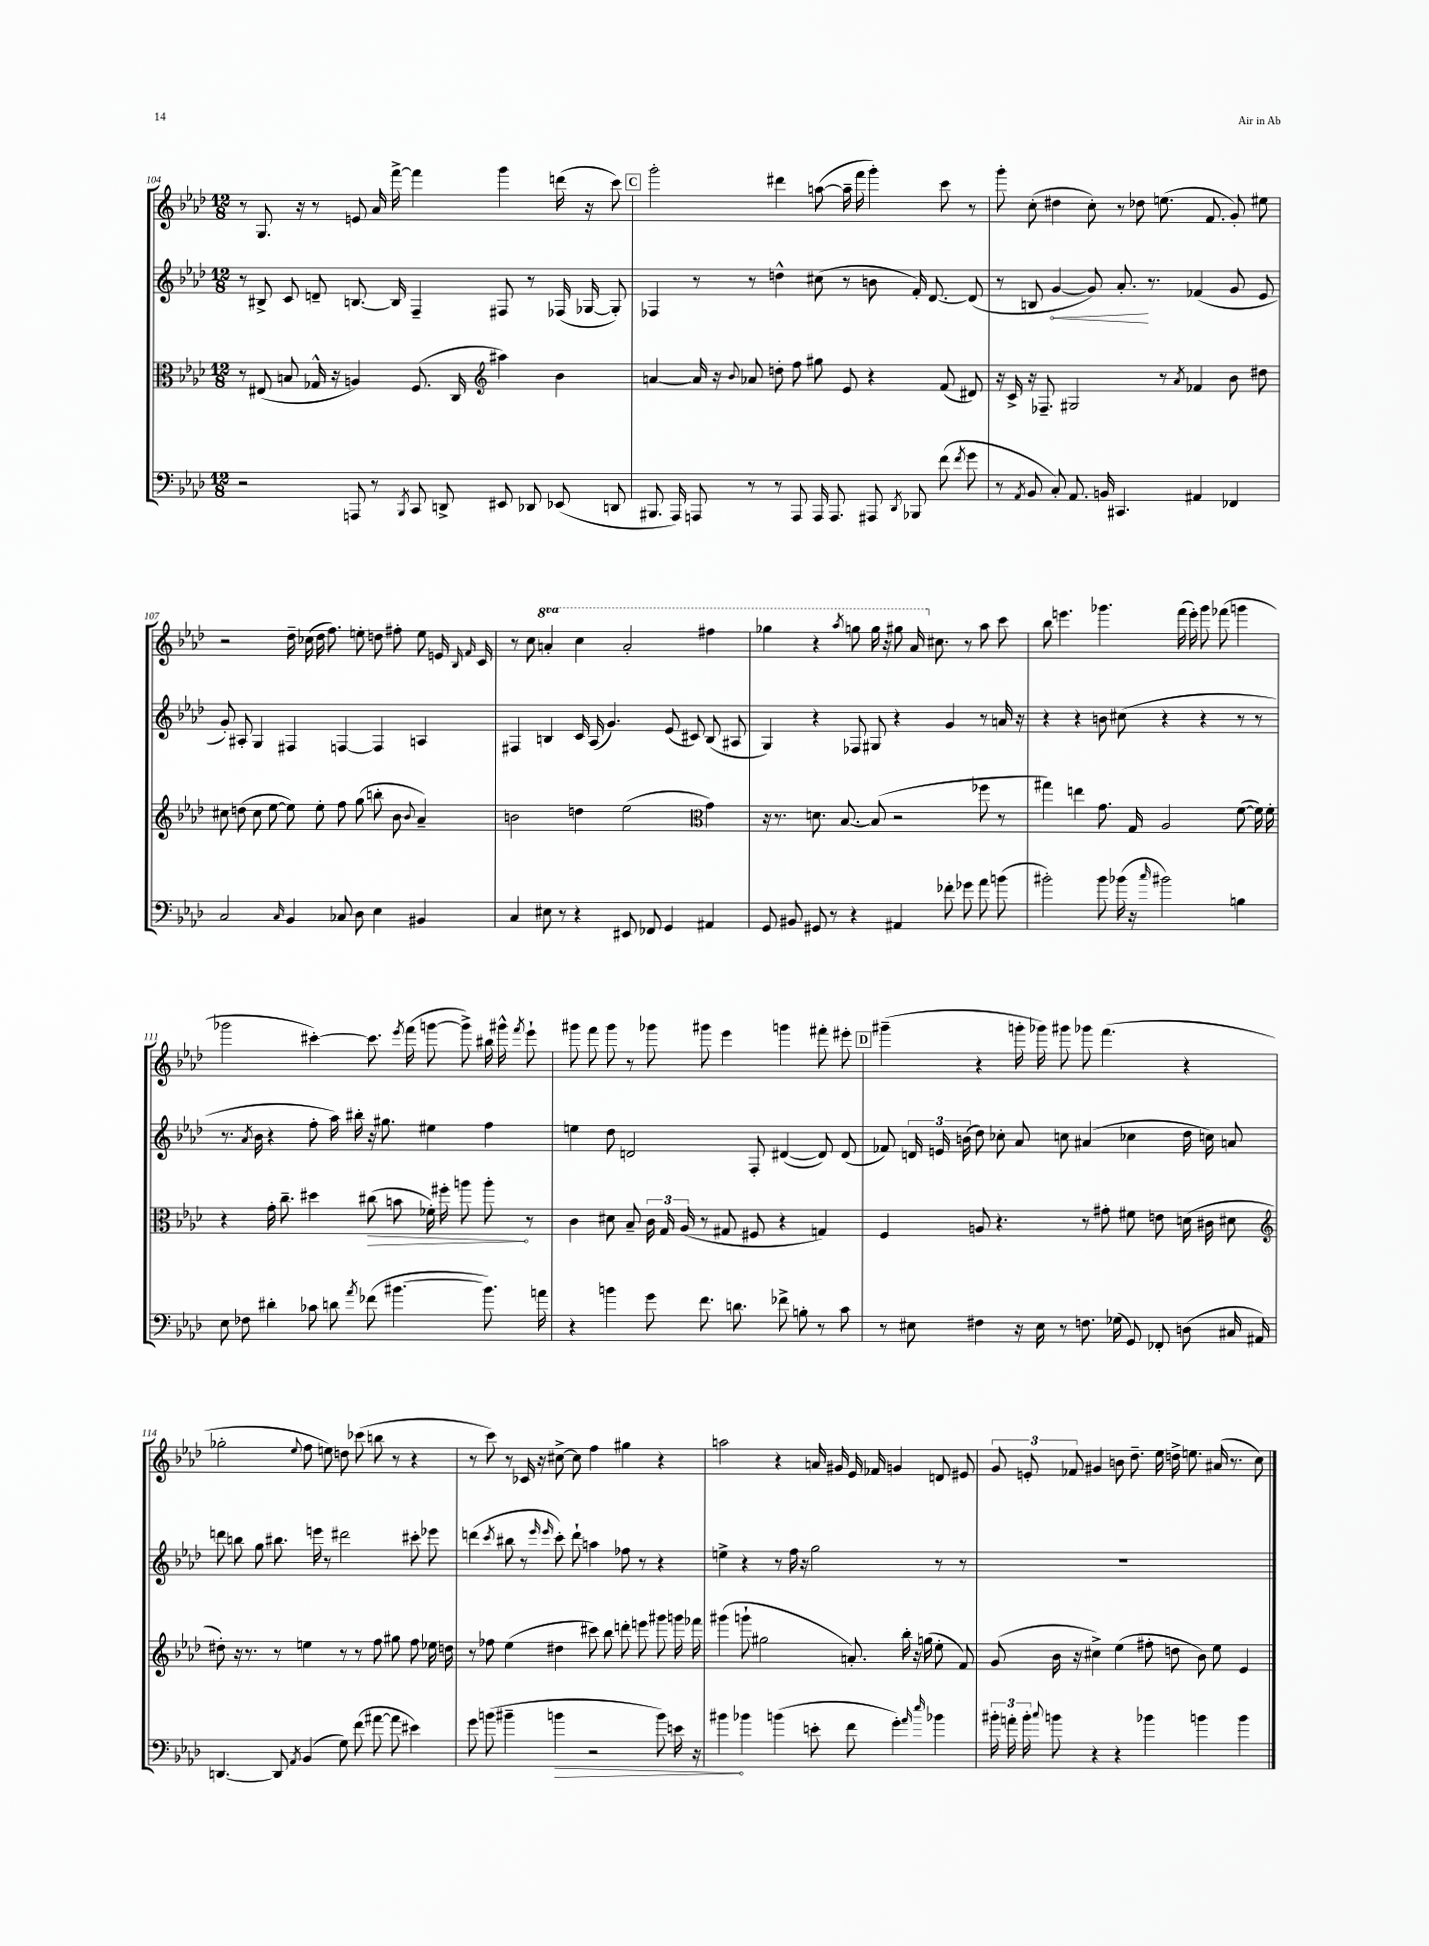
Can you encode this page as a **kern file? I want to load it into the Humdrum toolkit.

**kern	**kern	**kern	**kern
*staff4	*staff3	*staff2	*staff1
*clefF4	*clefC3	*clefG2	*clefG2
*k[b-e-a-d-]	*k[b-e-a-d-]	*k[b-e-a-d-]	*k[b-e-a-d-]
*M12/8	*M12/8	*M12/8	*M12/8
2r	8r	8r	8r
.	(8E#	8B#^	8.G
.	8B	8c	.
.	.	.	16r
.	16G-^^	8d~	8r
.	16r	.	.
8AAA	4A)	[8.B	8e
8r	.	.	16a-
.	.	16B]	[16fff^
8qBBB-	.	.	.
8CC	(8.F	4F~	4fff]
8DD^	.	.	.
.	16C	.	.
*	*clefG2	*	*
8EE#	4aa#)	8F#	4ggg
8DD-	.	8r	.
(8EE-	4b-	(16F-	(16ddd
.	.	[16G-	16r
8DD	.	8G-'])	8ccc)
=	=	=	=
8.BBB#	[4a	4F-	2ggg'
16AAA-)	.	.	.
8AAA	16a]	8r	.
.	16r	.	.
.	8qqb-	.	.
8r	8a-	8r	.
8r	8dd'	4dd^^	4ddd#
8AAA	8ff	.	.
16AAA	8gg#	(8cc#	([8aa
8.AAA	.	.	.
.	8e-	8r	16aa~]
.	.	.	16fff
8AAA#	4r	8b	4ggg')
8qDD-	.	.	.
8BBB-	.	16f')	.
.	.	[8.d-	.
(8f	(8f	.	8ccc
8qf	.	.	.
8g	8d#)	(8d-]	8r
=	=	=	=
8r	16r	8r	8ggg'
.	16c^	.	.
8qAA-	.	.	.
8BB-	16r	8B	(8cc'
.	8.F-~	.	.
8C')	.	[4g	4dd#
8.AA-	2G#	.	.
.	.	8g])	8cc')
16BB	.	.	.
4.CC#	.	8.a-'	8r
.	.	.	8dd-
.	.	8.r	.
.	8r	.	(8.ee
.	8qa-	.	.
4AA#	4f-	(4f-	.
.	.	.	8.f
4FF-	8b-	8g	8g')
.	8dd#	8e-	8ee#
=	=	=	=
2C	8cc#	8g')	2r
.	(8dd	8A#'	.
.	8cc#	4G	.
.	[8ee-	.	.
16qqC	.	.	.
4BB-	8ee-])	4F#	16dd-~
.	.	.	(16cc-
.	8ee-'	.	16dd-
.	.	.	8.ff)
8C-	8ff	[4F	.
8D-	(8gg	.	8ee'
4E-	8bb'	4F]	8dd
.	8b-	.	8ff#'
.	8qqb-	.	.
4BB#	4a-~)	4A	8ee
.	.	.	16e
.	.	.	16qqB-
.	.	.	16qqf
.	.	.	16c
=	=	=	=
4C	2b	4F#	8r
.	.	.	8cc
8E#	.	4B	4aa'
8r	.	.	.
4r	4dd	16c	4ccc
.	.	(16A-	.
.	.	4.g)	.
8EE#	(2ee-	.	2aa'
8FF-	.	.	.
4GG	.	(8e-	.
.	.	8c#)	.
*	*clefC3	*	*
4AA#	4g)	(8B	4fff#
.	.	8A#	.
=	=	=	=
8GG	16r	4G)	4ggg-
.	8.r	.	.
8BB#	.	.	.
8GG#	8.d	4r	4r
8r	.	.	.
.	[8.B-	.	.
.	.	.	8qaaa-
4r	.	8F-	8ggg
.	(8B-]	8G#	16ggg
.	.	.	16r
4AA#	2r	4r	8ggg#
.	.	.	16aa-
.	.	.	8.cc#
8f-'	.	4g	.
8g-	.	.	8r
8a-	8ff-	8r	8aa-
(8b	8r	16a	8ccc
.	.	16r	.
=	=	=	=
2b#')	4gg#)	4r	8bb-
.	.	.	4.eee
.	4ee	4r	.
8b#	8.g	8b	4.ggg-
(16b-	.	(8cc#	.
16r	16G	.	.
16qqcc	.	.	.
2b#)	2A-	4r	.
.	.	.	(16fff
.	.	.	16eee')
.	.	4r	8ggg-
.	.	.	(8fff-
4B	([8f	8r	4ggg
.	16f])	8r	.
.	16f'	.	.
=	=	=	=
8E-	4r	8.r	2ggg-
8F-	.	.	.
.	.	8qa-	.
.	.	16b-	.
4d#'	16g'	4r	.
.	8.cc~	.	.
8c-	4dd#	8ff'	[4ccc#')
8d	.	16aa-)	.
.	.	16bb#'	.
8qa-	.	.	.
(8f-	(8cc#	16r	8.ccc#]
.	.	8.gg#	.
[4.b#	8b	.	.
.	.	.	8qeee-
.	.	.	(16fff
.	16f-')	4ee#	[8ggg
.	16ff#'	.	.
.	8aa	.	8ggg^])
8.b#])	8aa'	4ff	16bb#
.	.	.	16ggg#^^
.	.	.	8qfff
.	8r	.	8eee-`
16a	.	.	.
=	=	=	=
4r	4c	4ee	8ggg#
.	.	.	8fff
4b	8d#	8dd-	8ggg#
.	8B-~	2d	8r
8g	24c	.	8ggg-
.	24G	.	.
.	(24A-	.	.
8.f	8r	.	8ggg#
.	8G#	.	4eee-
8.d	.	.	.
.	8F#	8F'	.
8f-^	4r	([4d#	4ggg
8B'	.	.	.
8r	4G)	8d#])	8fff#'
8c	.	(8d#	8eee#'
=	=	=	=
8r	4F	8f-)	(4ggg#~
8E#	.	24d	.
.	.	24e	.
.	.	(24b	.
4F#	8A	8dd-)	4r
.	4.r	8cc-'	.
16r	.	8a-	16ggg'
16E#	.	.	16ggg-)
8r	.	8cc	8ggg#
8.F	8r	(4a#	8ggg-
.	8g#'	.	(4.fff
(16G-	.	.	.
8GG)	8f#	4cc-	.
8FF-'	8e	.	.
(8D	(16d	16dd-	4r
.	16c#	16cc)	.
16C#	8d#	8a	.
16AA#)	.	.	.
=	=	=	=
*	*clefG2	*	*
[4.DD	8dd#')	8ddd	2gg-'
.	16r	8bb	.
.	8.r	.	.
.	.	8gg	.
8DD]	8r	8.bb#	.
8qAA-	.	.	8qqee-
(4BB-	4ee	.	8ff
.	.	16eee	.
.	.	8r	8ee)
8G)	8r	2ddd#	8dd
(8f	8r	.	(8ccc-
[8a#	8ff	.	8bb
8a#]	8gg#	.	8r
4e#)	8ff	8ccc#'	4r
.	16ee-	8eee-	.
.	16dd	.	.
=	=	=	=
8g	8r	(4ddd	8r
(8b	8ff-	.	8ccc)
.	.	8qccc	.
4b#~	(4ee-	8bb#	8r
.	.	8r	16c-
.	.	.	16r
.	.	16qqeee-	.
.	.	16qqeee-	.
4b	4dd#	8ccc')	[8cc#^
.	.	8ddd`	8cc#]
2r	8ccc#)	4aa	4ff
.	8bb-	.	.
.	8ddd'	8ff-	4gg#
.	8eee	8r	.
8b)	8ggg#	4r	4r
16e	16ggg	.	.
16r	16fff-	.	.
=	=	=	=
4b#	(4ggg#	4ee^	2aa
4b-	8ggg`	4r	.
.	2gg#	.	.
(4b	.	8r	4r
.	.	16ff	.
.	.	16r	.
8e'	.	2gg	16a
.	.	.	16g#
8f	8.a')	.	16e-
.	.	.	16f-
4g')	.	.	4g
.	16bb-'	.	.
.	16r	.	.
.	(16gg	.	.
16qqa-	.	.	.
16qqee-	.	.	.
4b-	8ee-'	8r	8d
.	8f)	8r	8e#
=	=	=	=
24b#'	(8g	1.r	12g
24a'	.	.	.
24b#'	.	.	12e'
8qqcc	.	.	.
8b	16b-	.	.
.	.	.	12f-
.	16r	.	.
4r	4cc#^)	.	4g#
4r	(4ee-	.	8b
.	.	.	8.dd-~
4b-	8ff#'	.	.
.	.	.	16ee-
.	8dd	.	16dd^
.	.	.	8.ee
4b	8b-)	.	.
.	8ee-	.	(16a#
.	.	.	8.r
4b	4e-	.	.
.	.	.	8cc)
==	==	==	==
*-	*-	*-	*-
